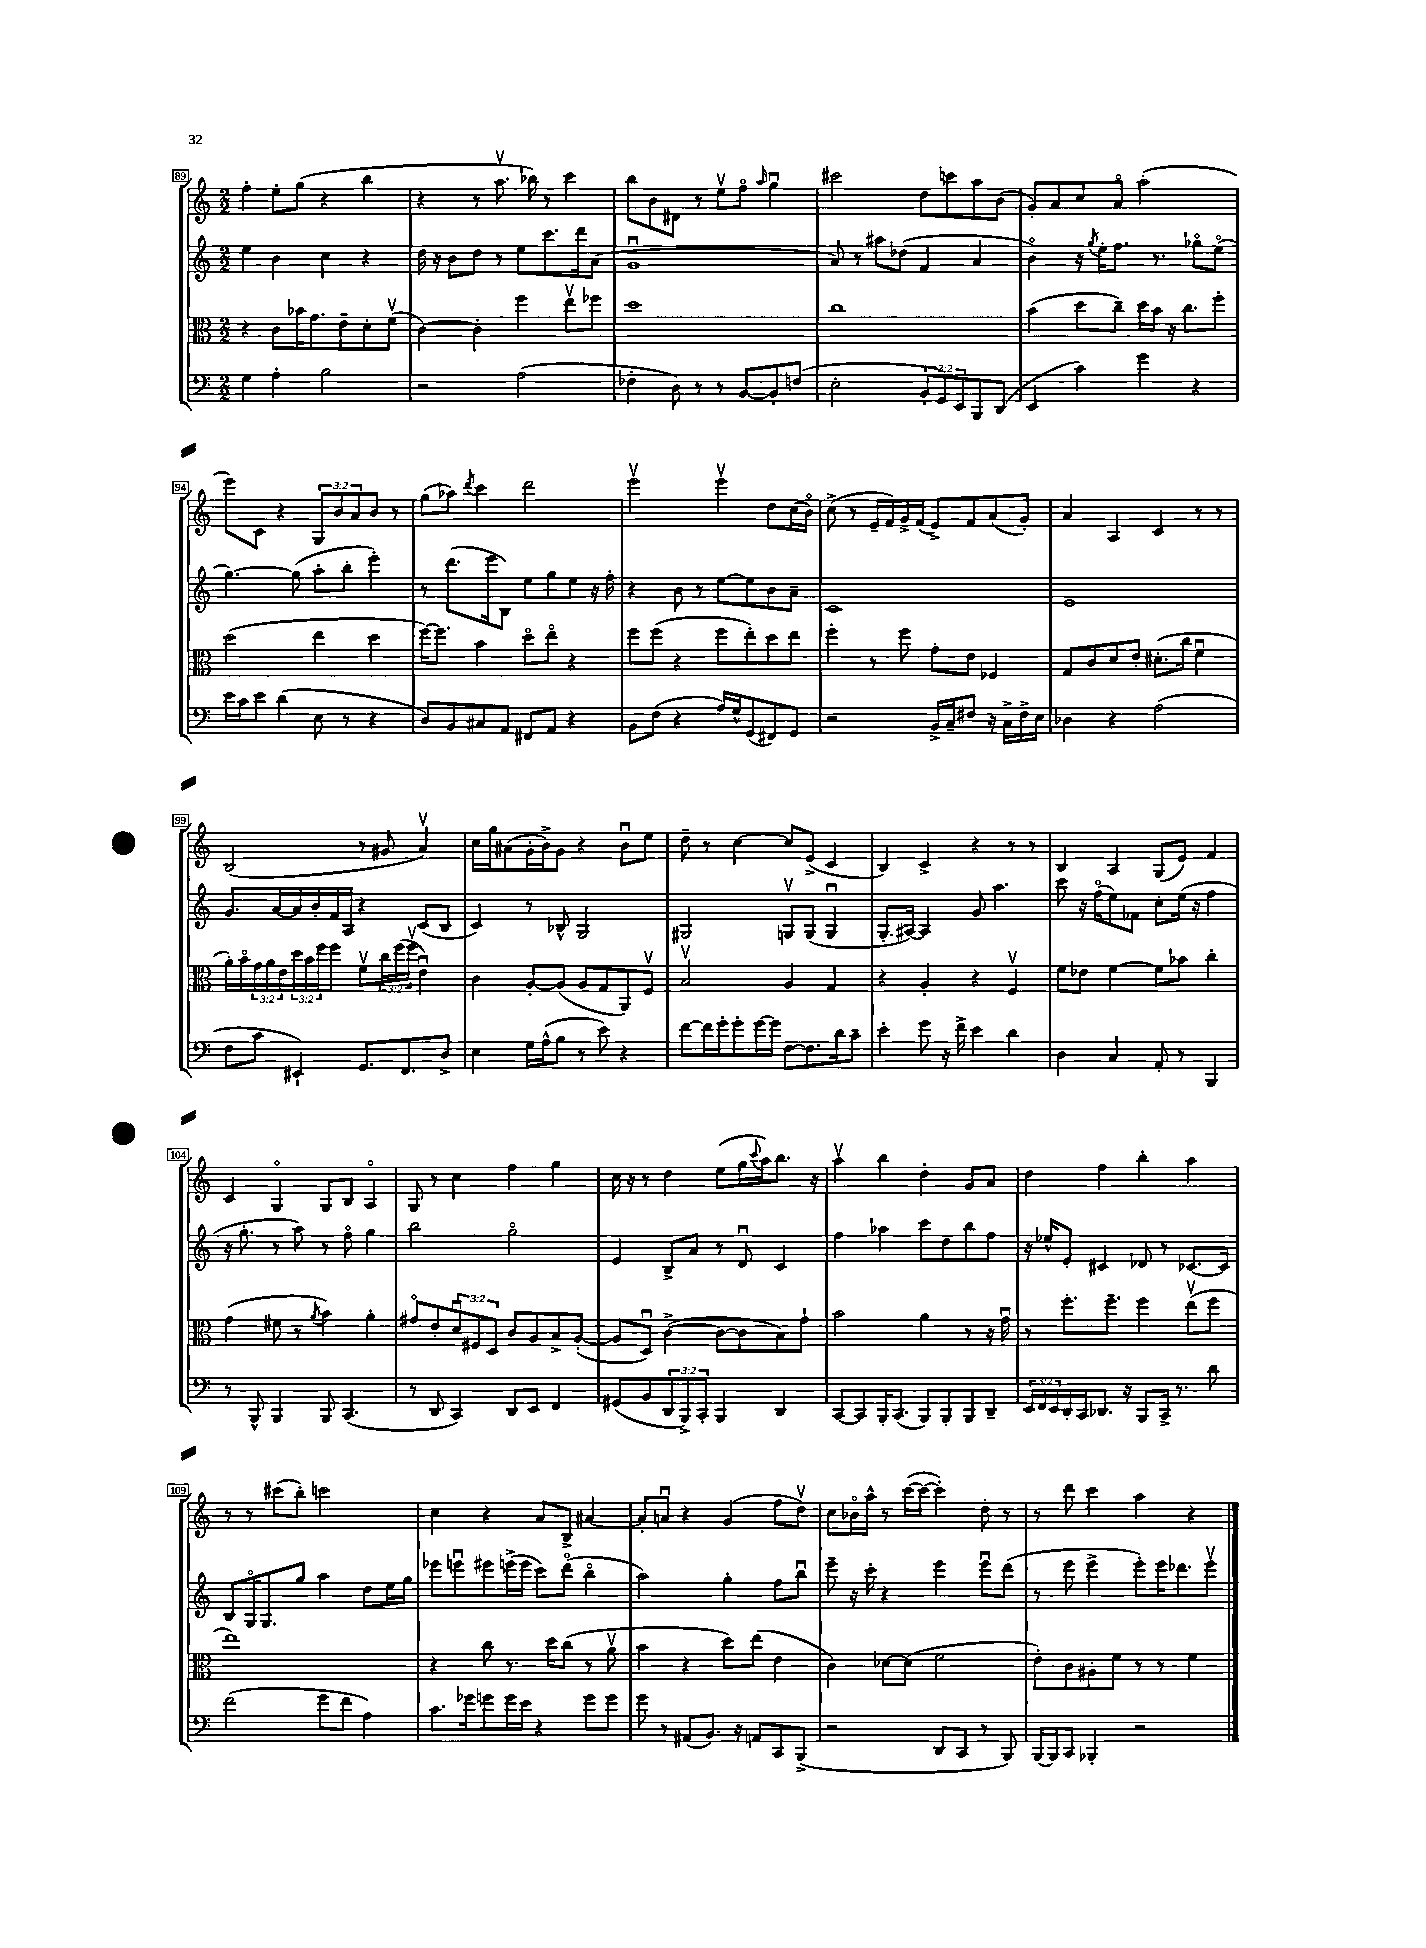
<<
\new StaffGroup <<
\new Staff = "s0" {
    \clef treble \key c \major \numericTimeSignature \time 2/2 \override Staff.TupletNumber.text = #tuplet-number::calc-fraction-text
    f''4-. e''8-. g''8( r4 b''4 |
    r4 r8 a''8.\upbow bes''16) r8 c'''4 |
    b''8 b'8 dis'8 r8 e''8\upbow f''8\flageolet \grace { a''16 } g''4\downbow |
    cis'''2 d''8 c'''8 a''8 b'8( |
    g'8-.) a'8 c''8 a'8\flageolet a''2-.( |
    e'''8) c'8 r4 \tuplet 3/2 { g8 b'8 a'8 } b'8 r8 |
    g''8( aes''8) \acciaccatura { d'''8 } c'''4 d'''2 |
    e'''2\upbow e'''4\upbow d''8 c''16( b'16\flageolet) |
    c''8->( r8 e'16-- f'16) g'16-> f'16( e'8->) f'8 a'8( g'8-.) |
    a'4 a4 c'4 r8 r8 |
    b2( r8 gis'8 a'4\upbow) |
    c''16 g''16 ais'8( g'16-. b'16->) g'8 r4 b'8\downbow e''8 |
    d''8-- r8 c''4~ c''8 e'8->( c'4 |
    b4) c'4-> r4 r8 r8 |
    b4 a4 g8( e'8) f'4 |
    c'4 g4\flageolet g8 b8 a4\flageolet |
    g8 r8 c''4 f''4 g''4 |
    c''16 r16 r8 d''4 e''8( g''16 \appoggiatura { c'''8 } a''16) b''8. r16 |
    a''4\upbow b''4 d''4-. g'8 a'8 |
    d''4 f''4 b''4-. a''4 |
    r8 r8 cis'''8( b''8-.) c'''2 |
    c''4 r4 a'8 b8-> ais'4~ |
    ais'8-. a'8\downbow r4 g'4( f''8 d''8\upbow) |
    c''8 bes'16\flageolet a''16-^ r8 c'''16~( c'''16~ c'''4-.) d''8-. r8 |
    r8 d'''8 c'''4 a''4 r4 \bar "|." |
}
\new Staff = "s1" {
    \clef treble \key c \major \numericTimeSignature \time 2/2
    e''4 b'4 c''4 r4 |
    d''16 r16 b'8 d''8 r8 e''8 c'''8. d'''16 a'8( |
    g'1\downbow |
    a'8) r8 ais''8 des''8( f'4 a'4 |
    b'4\flageolet) r16 \acciaccatura { g''8 } e''16-. f''8. r8. ges''8\flageolet e''8\flageolet( |
    g''4.~) g''8( a''8-. b''8-. e'''4-.) |
    r8 d'''8.( e'''16 b8) e''8 g''8 e''8 r16 f''16-. |
    r4 b'8 r8 e''8~ e''8 b'8 a'8-- |
    c'1 |
    e'1 |
    g'8. a'16~ a'16 b'16-. f'16 a16 r4 c'8( b8 |
    c'4) r8 bes8-^ g2 |
    gis2 g8\upbow g8( g4\downbow |
    g8.-. ais16~) ais4 g'8 a''4. |
    c'''8 r16 f''16\flageolet( e''8) fes'8 c''8-. e''16( r16 f''4 |
    r16 g''8.-. r8 a''8) r8 f''8\flageolet g''4 |
    b''2 g''2\flageolet |
    e'4 b8-> a'8 r8 d'8\downbow c'4 |
    f''4 aes''4 c'''8 d''8 b''8 f''8 |
    r16 ees''16-^ e'8-. cis'4 des'8 r8 ces'8.~ ces'16 |
    b8 g16\flageolet g8. g''8 a''4 d''8 e''16 g''16 |
    ees'''8 e'''8\downbow eis'''8 e'''16->( e'''16 c'''8) d'''8\flageolet( b''4\flageolet |
    a''2) g''4-. f''8 b''8\downbow |
    e'''8-- r16 c'''16-. r4 e'''4 e'''8\downbow d'''8( |
    r8 e'''8 e'''4-> e'''8-.) e'''16 des'''8. e'''8\upbow \bar "|." |
}
\new Staff = "s2" {
    \clef alto \key c \major \numericTimeSignature \time 2/2 \override Staff.TupletNumber.text = #tuplet-number::calc-fraction-text
    r4 c'8 bes'16 g'8. e'8-- d'8-. f'8\upbow( |
    c'4~) c'4-. f''4 e''8\upbow fes''8 |
    d''1 |
    c''1 |
    b'4( d''8 c''8--) d''16 b'16 r16 c''8. f''8-. |
    d''2( e''4 d''4 |
    f''16~) f''8. b'4 d''8\flageolet e''8\flageolet r4 |
    f''8 f''8( r4 f''8 e''8-.) d''8 e''8 |
    f''4-. r8 f''8 g'8-. e'8 fes4 |
    g8 c'8 d'8 e'8-. dis'8.-.( c''16 f'4\downbow |
    a'16-.) b'16\flageolet \tuplet 3/2 { g'16 a'16 e'16 } \tuplet 3/2 { d''16 b'16 f''16 } f''8 f'8\upbow \tuplet 3/2 { c''16 f''16( f''16\upbow } e'4\downbow) |
    c'4 a8~-. a8( a8 g8 a,8) f8\upbow |
    b2\upbow a4 g4 |
    r4 a4-. r4 f4\upbow |
    f'8 ees'8 f'4~ f'8 bes'8 c''4-. |
    g'4( fis'8 r8 \acciaccatura { a'8 } b'4) a'4-. |
    gis'8\flageolet e'8-. \tuplet 3/2 { d'8\downbow fis8 d8 } c'8 a8 b8-> a8~-.( |
    a8 d8\downbow) c'4~->( c'8~ c'8 b8) g'8-! |
    b'2 a'4 r8 r16 g'16\downbow |
    r8 f''8.-. f''8.-- f''4 e''8\upbow( f''8 |
    e''1) |
    r4 c''8 r8. d''16 c''8( r8 a'8\upbow |
    b'4 r4 d''8) e''8( e'4 |
    c'4) des'8~ des'8( f'2 |
    e'8-.) c'8 ais8-. f'8 r8 r8 f'4 \bar "|." |
}
\new Staff = "s3" {
    \clef bass \key c \major \numericTimeSignature \time 2/2 \override Staff.TupletNumber.text = #tuplet-number::calc-fraction-text
    g4 a4-. b2 |
    r2 a2( |
    fes4-. d8) r8 r8 b,8~ b,8-. f8( |
    e2-. \tuplet 3/2 { b,8-. g,8) e,8 } b,,8 d,8( |
    e,4 c'4) g'4 r4 |
    e'16 c'16 e'8 d'4( e8 r8 r4 |
    d8) b,8 cis8 a,8 fis,8 a,8 r4 |
    b,8 f8( r4 a16) g16-^ g,8( fis,8) g,8 |
    r2 b,16-> c16-- fis8 r16 c16-> fis16-> e16 |
    des4 r4 a2( |
    f8 c'8 eis,4-!) g,8. f,8. d8-> |
    e4 g16 a16-^( b8 r8 e'8) r4 |
    f'8~ f'16 g'16-. g'8-. g'16~ g'16 f8~ f8. d'16 c'8-- |
    e'4-. g'8 r16 f'16-> e'4 d'4 |
    d4 c4 a,8-. r8 b,,4 |
    r8 b,,8-^ b,,4 b,,8 c,4.( |
    r8 d,8 c,4) d,8 e,8 f,4 |
    gis,8( b,8 \tuplet 3/2 { d,8 b,,8->) c,8-. } b,,4 d,4 |
    c,8~ c,8 b,,16-. c,8.( b,,8) b,,8-. b,,8 d,8-- |
    \tuplet 3/2 { e,16 f,16 e,16 } d,16-. c,16 des,8. r16 b,,8 c,16-> r8. d'8 |
    f'2( g'8 f'8 a4) |
    c'8. ges'16 g'8 g'16 e'16 r4 g'8 g'8 |
    g'8 r8 ais,8( b,8.) r16 a,8 c,8 b,,8->( |
    r2 d,8 c,8 r8 b,,8) |
    b,,16~ b,,16 c,8 bes,,4-. r2 \bar "|." |
}
>>
>>
\layout { \context { \Score currentBarNumber = #89 \override BarNumber.stencil = #(make-stencil-boxer 0.1 0.3 ly:text-interface::print) } }
